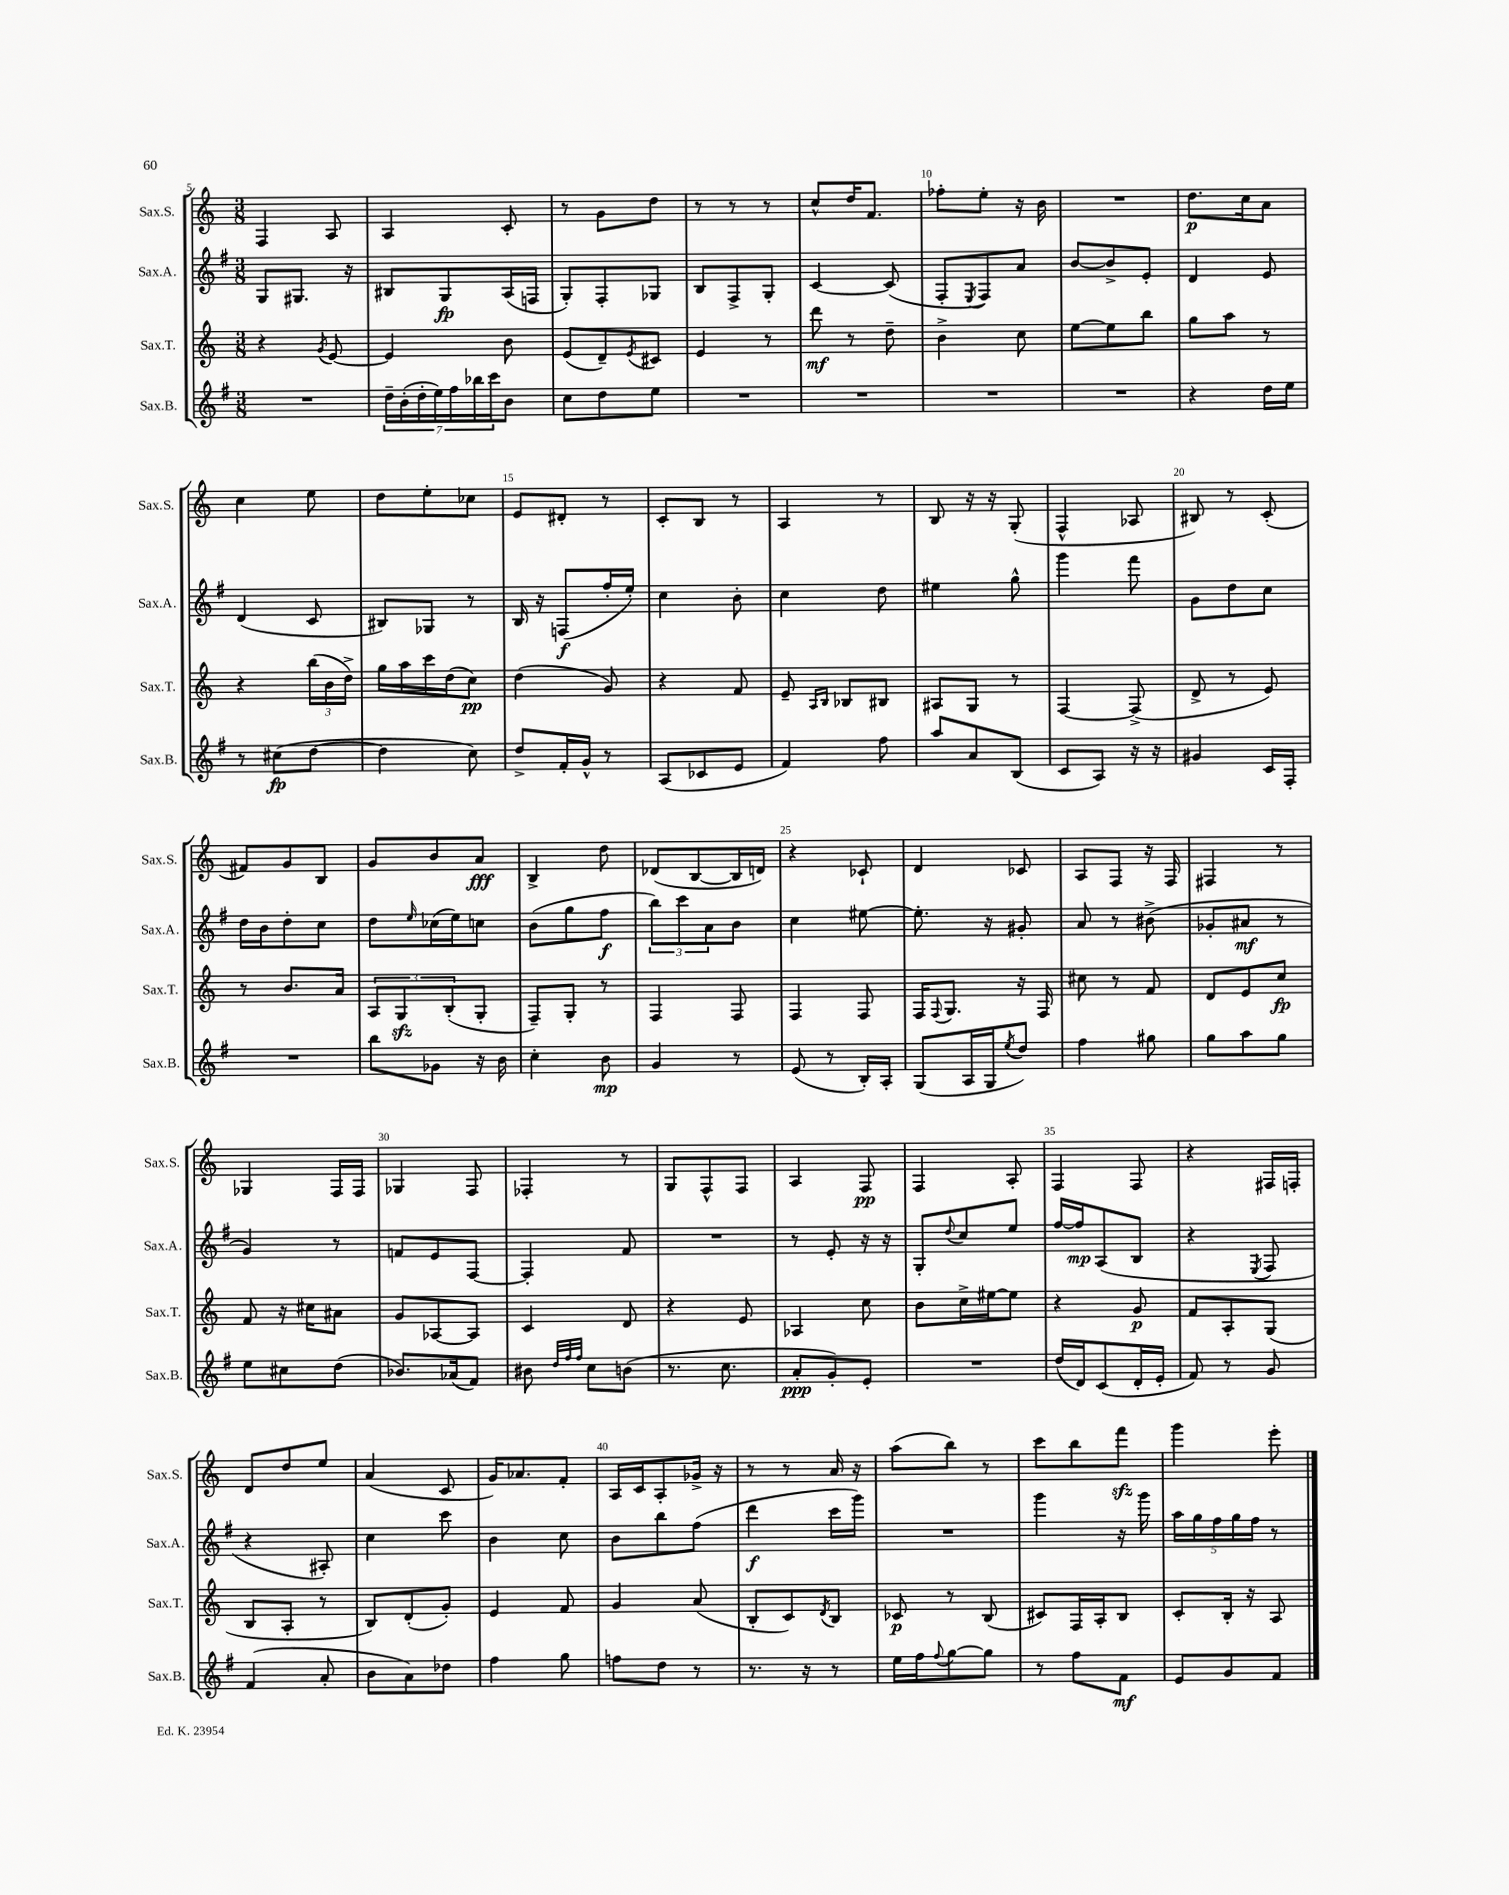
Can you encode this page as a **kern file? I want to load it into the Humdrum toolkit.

**kern	**kern	**kern	**kern
*staff4	*staff3	*staff2	*staff1
*clefG2	*clefG2	*clefG2	*clefG2
*k[f#]	*k[]	*k[f#]	*k[]
*M3/8	*M3/8	*M3/8	*M3/8
4.r	4r	8G/L	4F/
.	.	8.G#/J	.
.	8qg/	.	.
.	[8e/	.	8A/
.	.	16r	.
=	=	=	=
28dd~\LL	4e/]	8B#/L	4A/
(28b'\	.	.	.
28dd'\	.	.	.
28ee\)	.	.	.
.	.	8G/	.
28ff#\	.	.	.
28bb-\	.	.	.
28ccc\J	.	.	.
8b\J	8b\	(16A/L	8c'/
.	.	16F/JJ	.
=	=	=	=
8cc\L	(8e/L	8G'/L)	8r
8dd\	8d~/)	8F#'/	8g\L
.	8qe/	.	.
8ee\J	8c#/J	8G-/J	8dd\J
=	=	=	=
4.r	4e/	8B/L	8r
.	.	8F#^/	8r
.	8r	8G'/J	8r
=	=	=	=
4.r	8ddd\	[4c/	8cc^^/L
.	8r	.	16dd/K
.	.	.	8.f/J
.	8dd~\	(8c/]	.
=	=	=	=
4.r	4b^\	8F#'/L	8ff-'\L
.	.	8qE/	.
.	.	8F#/)	8ee'\J
.	8cc\	8a/J	16r
.	.	.	16b\
=	=	=	=
4.r	[8ee\L	[8b/L	4.r
.	8ee\]	8b^/]	.
.	8bb\J	8e'/J	.
=	=	=	=
4r	8gg\L	4d/	8.dd\L
.	8aa\J	.	.
.	.	.	16cc\k
16dd\LL	8r	8e/	8a\J
16ee\JJ	.	.	.
=	=	=	=
8r	4r	(4d/	4cc\
(8cc#\L	.	.	.
[8dd\J	(24bb\LL	8c/	8ee\
.	24b\	.	.
.	24dd^\JJ)	.	.
=	=	=	=
4dd\]	16gg\LL	8B#/L)	8dd\L
.	16aa\	.	.
.	16ccc\	8G-/J	8ee'\
.	(16dd\J	.	.
8cc\)	8cc\J)	8r	8cc-\J
=	=	=	=
8dd^/L	(4dd\	16B/	8e/L
.	.	16r	.
16f#'/L	.	(8F/L	8d#'/J
16g^^/JJ	.	.	.
8r	8g/)	16ff#'/L	8r
.	.	16ee'/JJ)	.
=	=	=	=
(8A/L	4r	4cc\	8c'/L
8c-/	.	.	8B/J
8e/J	8f/	8b'\	8r
=	=	=	=
4f#/)	8e~/	4cc\	4A/
.	16qqA/LL	.	.
.	16qqB/JJ	.	.
.	8B-/L	.	.
8ff#\	8B#/J	8dd\	8r
=	=	=	=
8aa/L	8A#/L	4ee#\	8B/
8a/	8G/J	.	16r
.	.	.	16r
(8B/J	8r	8gg^^\	(8G'/
=	=	=	=
8c/L	[4F/	4ggg\	4F^^/
8A/J)	.	.	.
16r	(8F^/]	8fff#\	8A-/
16r	.	.	.
=	=	=	=
4g#/	8d^/	8g\L	8B#/)
.	8r	8dd\	8r
16c/LL	8e/)	8cc\J	(8c'/
16F#'/JJ	.	.	.
=	=	=	=
4.r	8r	16dd\LL	8f#/L)
.	.	16b\J	.
.	8.b/L	8dd'\	8g/
.	.	8cc\J	8B/J
.	16a/Jk	.	.
=	=	=	=
8bb\L	12A/L	8dd\L	8g/L
.	12G/	.	.
.	.	16qqee/	.
8g-\J	.	(16cc-\L	8b/
.	(12B'/	.	.
.	.	16ee\J)	.
16r	8G'/J	8cc\J	8a/J
16b\	.	.	.
=	=	=	=
4cc'\	8F~/L)	(8b\L	4B^/
.	8G'/J	8gg\	.
8b\	8r	8ff#\J	8dd\
=	=	=	=
4g/	4F/	12bb\L)	(8d-/L
.	.	12ccc\	.
.	.	.	[8B/
.	.	12a\	.
8r	8F/	8b\J	16B/]L
.	.	.	16d/JJ)
=	=	=	=
(8e/	4F/	4cc\	4r
8r	.	.	.
16B'/LL)	8F/	[8ee#\	8c-`/
16A'/JJ	.	.	.
=	=	=	=
(8G/L	16F/LK	8.ee#'\]	4d/
.	8qqF/	.	.
.	8.G/J	.	.
16A/L	.	.	.
16G/J	.	16r	.
8qee/	.	.	.
8dd/J)	16r	8g#'/	8c-/
.	16F/	.	.
=	=	=	=
4ff#\	8cc#\	8a/	8A/L
.	8r	8r	8F/J
8gg#\	8f/	(8b#^\	16r
.	.	.	16F/
=	=	=	=
8gg\L	8d/L	8g-'/L	4F#/
8aa\	8e/	8a#/J	.
8gg\J	8cc/J	8r	8r
=	=	=	=
8ee\L	8f/	4g/)	4G-/
8cc#\	16r	.	.
.	16cc#\LK	.	.
(8dd\J	8a#\J	8r	16F/LL
.	.	.	16F/JJ
=	=	=	=
8.b-/L)	8g/L	8f/L	4G-/
.	[8A-/	8e/	.
(16a-/k	.	.	.
8f#/J)	8A-/]J	[8F#/J	8F/
=	=	=	=
8b#\	4c/	4F#'/]	4F-'/
32qqdd/LLL	.	.	.
32qqff#/	.	.	.
32qqff#/JJJ	.	.	.
8cc\L	.	.	.
(8b\J	8d/	8f#/	8r
=	=	=	=
8.r	4r	4.r	8G/L
.	.	.	8F^^/
8.cc\	.	.	.
.	8e/	.	8F/J
=	=	=	=
8a'/L	4A-/	8r	4A/
8g'/)	.	8e'/	.
8e'/J	8cc\	16r	8F/
.	.	16r	.
=	=	=	=
4.r	8b\L	8G'/L	4F/
.	.	8qqdd/	.
.	16cc^\L	8cc/	.
.	[16ee#\J	.	.
.	8ee#\]J	8ee/J	8A'/
=	=	=	=
(16dd/LL	4r	[16ff#/LL	4F/
16d/J)	.	16ff#/]J	.
(8c/	.	(8A/	.
16d'/L	8g/	8B/J	8F/
16e'/JJ	.	.	.
=	=	=	=
8f#/)	8f/L	4r	4r
8r	8A'/	.	.
.	.	8qE/	.
8g/	(8G/J	8F#/	16F#/LL
.	.	.	16F'/JJ
=	=	=	=
(4f#/	8B/L	4r	8d/L
.	8A'/J	.	8dd/
8a'/	8r	8A#'/)	8ee/J
=	=	=	=
8b\L	8B/L)	4cc\	(4a/
8a\)	(8d'/	.	.
8dd-\J	8g'/J)	8ccc\	8c/
=	=	=	=
4ff#\	4e/	4b\	16g/LK)
.	.	.	8.a-/
8gg\	8f/	8cc\	8f'/J
=	=	=	=
8ff\L	4g/	8b\L	16A/LL
.	.	.	16c/J
8dd\J	.	8bb\	8A'/
8r	(8a/	(8ff#\J	16g-^/Jk
.	.	.	16r
=	=	=	=
8.r	8B'/L	4ddd\	8r
.	8c/)	.	8r
16r	.	.	.
.	8qd/	.	.
8r	8B/J	16ccc\LL	16a/
.	.	16ggg\JJ)	16r
=	=	=	=
16ee\LL	8c-/	4.r	(8aa\L
16ff#\J	.	.	.
8qqff#/	.	.	.
[8gg\	8r	.	8bb\J)
8gg\]J	(8B/	.	8r
=	=	=	=
8r	8c#/L)	4ggg\	8ccc\L
8ff#\L	16F/L	.	8bb\
.	16A'/J	.	.
8f#\J	8B/J	16r	8fff\J
.	.	16ggg\	.
=	=	=	=
8e/L	8c'/L	20aa\LL	4ggg\
.	.	20gg\	.
.	.	20ff#\	.
8g/	16B'/Jk	.	.
.	.	20gg\	.
.	16r	.	.
.	.	20ff#\JJ	.
8f#/J	8A/	8r	8eee'\
==	==	==	==
*-	*-	*-	*-
